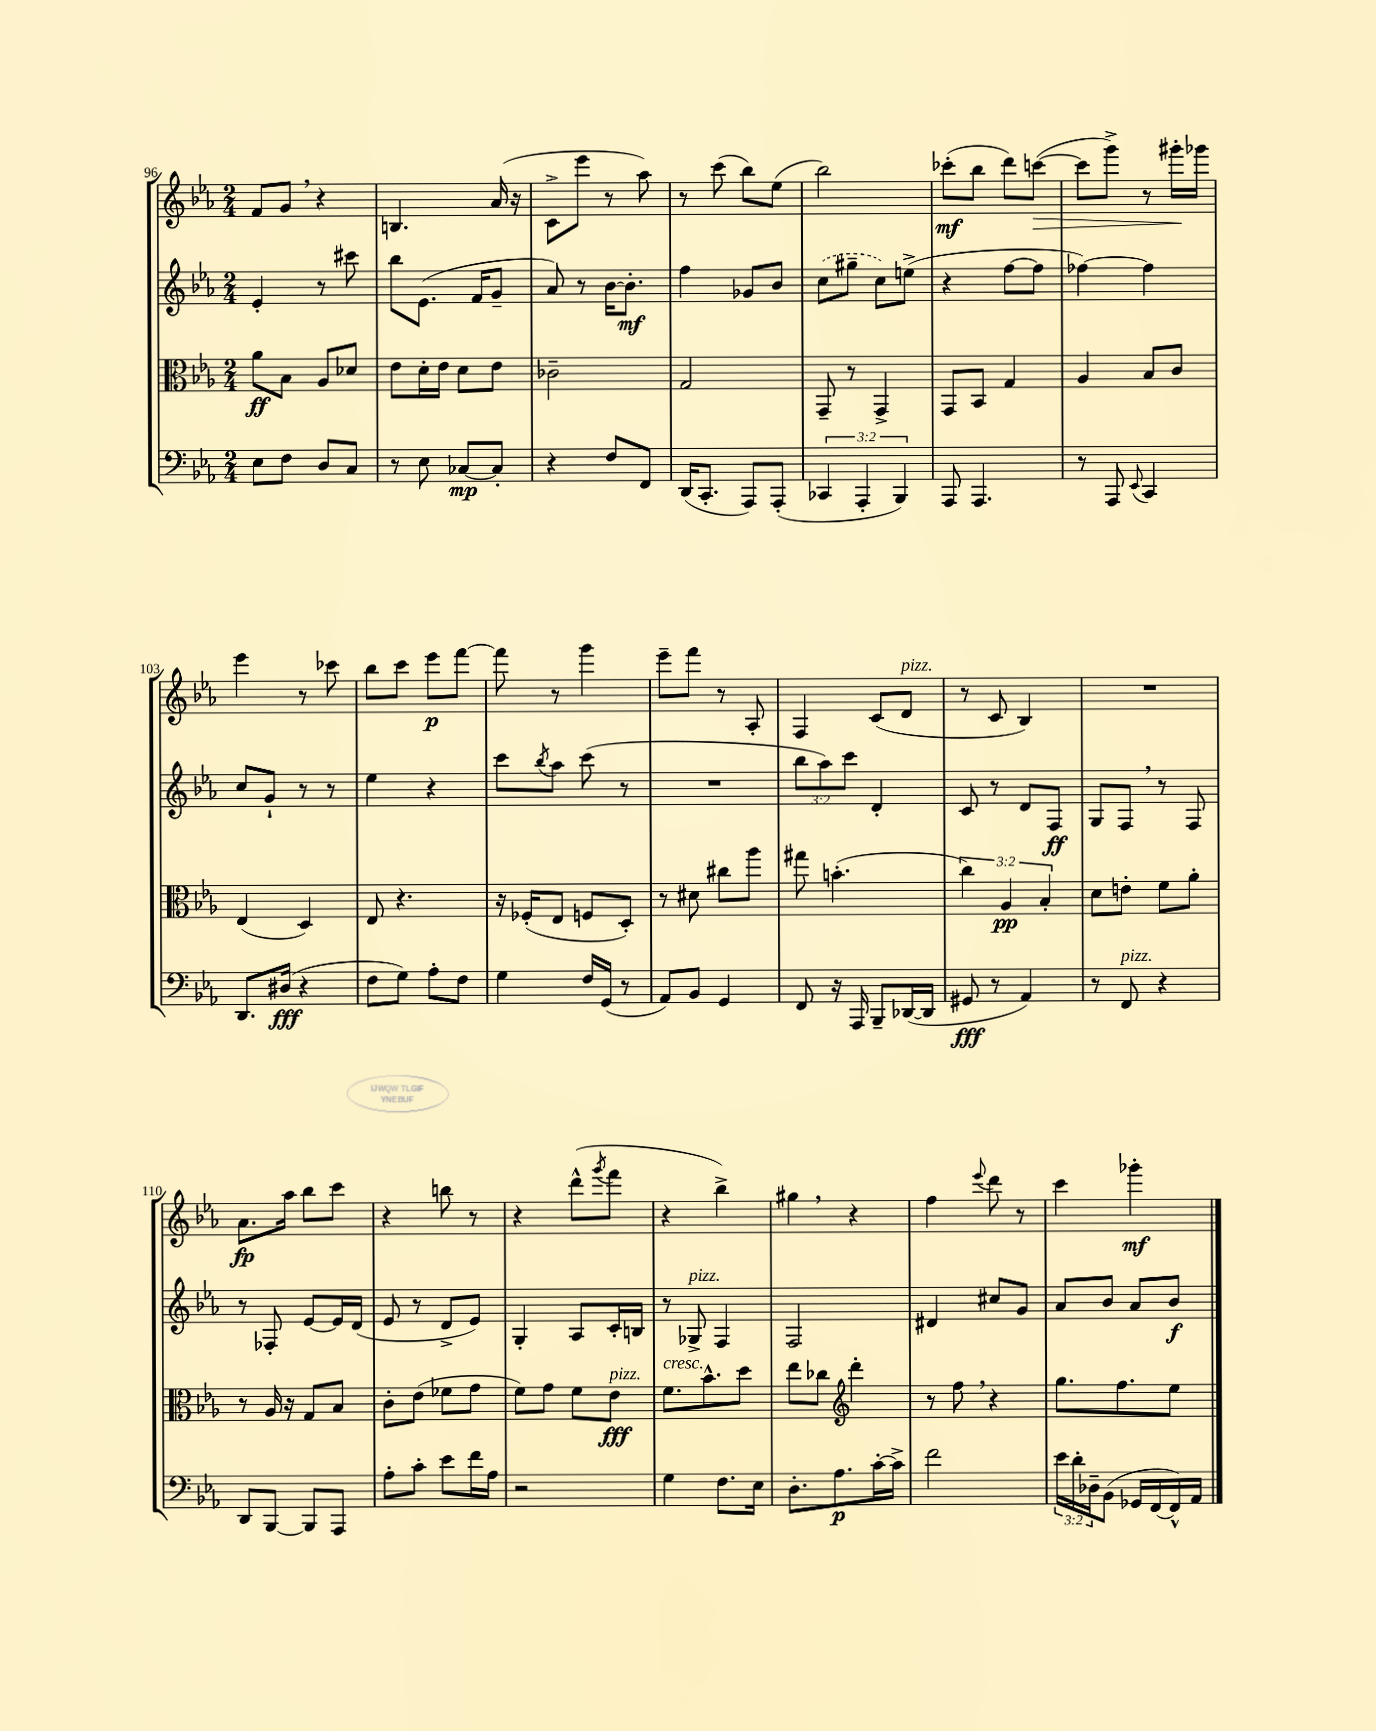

**kern	**dynam	**kern	**dynam	**kern	**dynam	**kern	**dynam
*part4	*part4	*part3	*part3	*part2	*part2	*part1	*part1
*staff4	*staff4	*staff3	*staff3	*staff2	*staff2	*staff1	*staff1
*clefF4	*	*clefC3	*	*clefG2	*	*clefG2	*
*k[b-e-a-]	*	*k[b-e-a-]	*	*k[b-e-a-]	*	*k[b-e-a-]	*
*M2/4	*	*M2/4	*	*M2/4	*	*M2/4	*
=96	=96	=96	=96	=96	=96	=96	=96
8E-\L	.	8a-\L	ff	4e-'/	.	8f/L	.
8F\J	.	8B-\J	.	.	.	8g,/J	.
8D/L	.	8A-/L	.	8r	.	4r	.
8C/J	.	8d-X/J	.	8ccc#X\	.	.	.
=97	=97	=97	=97	=97	=97	=97	=97
8r	.	8e-\L	.	8bb-\L	.	4.Bn/	.
8E-\	.	16d'\L	.	(8.e-\J	.	.	.
.	.	16e-\JJ	.	.	.	.	.
[8C-X/L	mp	8d\L	.	.	.	.	.
.	.	.	.	16f/KL	.	.	.
8C-'/J]	.	8e-\J	.	8g~/J	.	(16a-/	.
.	.	.	.	.	.	16r	.
=98	=98	=98	=98	=98	=98	=98	=98
4r	.	2c-X~\	.	8a-/)	.	8c^\L	.
.	.	.	.	8r	.	8eee-\J	.
8F/L	.	.	.	[16b-\KL	.	8r	.
.	.	.	.	8.b-'\J]	mf	.	.
8FF/J	.	.	.	.	.	8aa-\)	.
=99	=99	=99	=99	=99	=99	=99	=99
(16DD/KL	.	2G/	.	4ff\	.	8r	.
8.CC'/J	.	.	.	.	.	.	.
.	.	.	.	.	.	(8ccc\	.
8AAA-/L)	.	.	.	8g-X/L	.	8bb-\L)	.
(8AAA-'/J	.	.	.	8b-/J	.	(8ee-\J	.
=100	=100	=100	=100	=100	=100	=100	=100
6CC-X/	.	8GG~/	.	(8cc\L	.	2bb-\)	.
.	.	8r	.	8gg#X~\J	.	.	.
6AAA-'/	.	.	.	.	.	.	.
.	.	4GG^/	.	8cc\L)	.	.	.
6BBB-/)	.	.	.	.	.	.	.
.	.	.	.	(8een^\J	.	.	.
=101	=101	=101	=101	=101	=101	=101	=101
8AAA-/	.	8GG/L	.	4r	.	(8ccc-X'\L	mf
4.AAA-/	.	8BB-/J	.	.	.	8bb-\J	.
.	.	4G/	.	[8ff\L	.	8ddd\L)	.
!	!	!	!	!	!	!	!LO:HP:b
.	.	.	.	8ff\J]	.	([8cccn\J	>
=102	=102	=102	=102	=102	=102	=102	=102
8r	.	4A-/	.	[4ff-X\)	.	8ccc\L]	.
8AAA-/	.	.	.	.	.	8ggg^\J)	.
8qqEE-/	.	.	.	.	.	.	.
4CC/	.	8B-/L	.	4ff-\]	.	8r	.
.	.	8c/J	.	.	.	16ggg#X'\LL	.
.	.	.	.	.	.	16ggg-X\JJ	]
!!LO:LB:g=z
=103	=103	=103	=103	=103	=103	=103	=103
8.DD/L	.	(4E-/	.	8cc/L	.	4eee-\	.
.	.	.	.	8g`/J	.	.	.
(16D#X/Jk	fff	.	.	.	.	.	.
4r	.	4D/)	.	8r	.	8r	.
.	.	.	.	8r	.	8ccc-X\	.
=104	=104	=104	=104	=104	=104	=104	=104
8F\L	.	8E-/	.	4ee-\	.	8bb-\L	.
8G\J)	.	4.r	.	.	.	8ccc\J	.
8A-'\L	.	.	.	4r	.	8eee-\L	p
8F\J	.	.	.	.	.	[8fff\J	.
=105	=105	=105	=105	=105	=105	=105	=105
4G\	.	16r	.	8ccc\L	.	8fff\]	.
.	.	(16F-X'/KL	.	.	.	.	.
.	.	.	.	8qbb-/	.	.	.
.	.	8E-/J	.	8aa-\J	.	8r	.
16F/LL	.	8Fn/L	.	(8ccc\	.	4ggg\	.
(16GG/JJ	.	.	.	.	.	.	.
8r	.	8D'/J)	.	8r	.	.	.
=106	=106	=106	=106	=106	=106	=106	=106
8AA-/L)	.	8r	.	2r	.	8eee-~\L	.
8BB-/J	.	8d#X\	.	.	.	8fff\J	.
4GG/	.	8cc#X\L	.	.	.	8r	.
.	.	8aa-\J	.	.	.	8A-'/	.
=107	=107	=107	=107	=107	=107	=107	=107
8FF/	.	8gg#X\	.	12bb-\L	.	4F/	.
.	.	.	.	12aa-\)	.	.	.
16r	.	(4.bn'\	.	.	.	.	.
.	.	.	.	12ccc\J	.	.	.
16AAA-/	.	.	.	.	.	.	.
8BBB-~/L	.	.	.	4d'/	.	(8c/L	.
!	!	!	!	!	!	!LO:TX:a:i:t=pizz.	!
([16DD-X/L	.	.	.	.	.	8d/J	.
16DD-/JJ]	.	.	.	.	.	.	.
=108	=108	=108	=108	=108	=108	=108	=108
8GG#X/	fff	6cc\)	.	8c/	.	8r	.
8r	.	.	.	8r	.	8c/	.
.	.	6A-/	pp	.	.	.	.
4AA-/)	.	.	.	8d/L	.	4B-/)	.
.	.	6B-'/	.	.	.	.	.
.	.	.	.	8F/J	ff	.	.
=109	=109	=109	=109	=109	=109	=109	=109
8r	.	8d\L	.	8G/L	.	2r	.
!LO:TX:a:i:t=pizz.	!	!	!	!	!	!	!
8FF/	.	8en'\J	.	8F,/J	.	.	.
4r	.	8f\L	.	8r	.	.	.
.	.	8a-'\J	.	8F/	.	.	.
!!LO:LB:g=z
=110	=110	=110	=110	=110	=110	=110	=110
8DD/L	.	8r	.	8r	.	8.a-\L	fp
[8BBB-/J	.	16A-/	.	8F-X'/	.	.	.
.	.	16r	.	.	.	16aa-\Jk	.
8BBB-/L]	.	8G/L	.	[8e-/L	.	8bb-\L	.
8AAA-/J	.	8B-/J	.	16e-/L]	.	8ccc\J	.
.	.	.	.	(16d/JJ	.	.	.
=111	=111	=111	=111	=111	=111	=111	=111
8A-'\L	.	8c'\L	.	8e-/	.	4r	.
8c'\J	.	(8e-\J	.	8r	.	.	.
8e-\L	.	8f-X\L	.	8d^/L	.	8bbn\	.
16f\L	.	8g\J	.	8e-/J)	.	8r	.
16A-\JJ	.	.	.	.	.	.	.
=112	=112	=112	=112	=112	=112	=112	=112
2r	.	8f\L)	.	4G'/	.	4r	.
.	.	8g\J	.	.	.	.	.
.	.	8f\L	.	8A-/L	.	(8ddd^^\L	.
.	.	.	.	.	.	8qggg/	.
!	!	!LO:TX:a:i:t=pizz.	!	!	!	!	!
.	.	8e-\J	fff	16c'/L	.	8fff\J	.
.	.	.	.	16Bn/JJ	.	.	.
=113	=113	=113	=113	=113	=113	=113	=113
!	!	!LO:TX:a:i:t=cresc.	!	!	!	!	!
4G\	.	8.f\L	.	8r	.	4r	.
!	!	!	!	!LO:TX:a:i:t=pizz.	!	!	!
.	.	.	.	8G-X^/	.	.	.
.	.	8.b-^^\	.	.	.	.	.
8.F\L	.	.	.	4F/	.	4bb-^\)	.
.	.	8dd\J	.	.	.	.	.
16E-\Jk	.	.	.	.	.	.	.
=114	=114	=114	=114	=114	=114	=114	=114
8.D'\L	.	8ee-\L	.	2F/	.	4gg#X,\	.
.	.	8cc-X\J	.	.	.	.	.
8.A-\	p	.	.	.	.	.	.
*	*	*clefG2	*	*	*	*	*
.	.	4ddd'\	.	.	.	4r	.
[16c'\L	.	.	.	.	.	.	.
16c^\JJ]	.	.	.	.	.	.	.
=115	=115	=115	=115	=115	=115	=115	=115
2f\	.	8r	.	4d#X/	.	4ff\	.
.	.	8ff,\	.	.	.	.	.
.	.	.	.	.	.	8qqeee-/	.
.	.	4r	.	8cc#X/L	.	8ddd\	.
.	.	.	.	8g/J	.	8r	.
=116	=116	=116	=116	=116	=116	=116	=116
24e-\LL	.	8.gg\L	.	8a-/L	.	4ccc\	.
24d'\	.	.	.	.	.	.	.
24D-X~\J	.	.	.	.	.	.	.
(8BB-\J	.	.	.	8b-/J	.	.	.
.	.	8.ff\	.	.	.	.	.
16GG-X/LL	.	.	.	8a-/L	.	4ggg-X'\	mf
[16FF/	.	.	.	.	.	.	.
16FF^^/])	.	8ee-\J	.	8b-/J	f	.	.
16AA-/JJ	.	.	.	.	.	.	.
==	==	==	==	==	==	==	==
*-	*-	*-	*-	*-	*-	*-	*-
